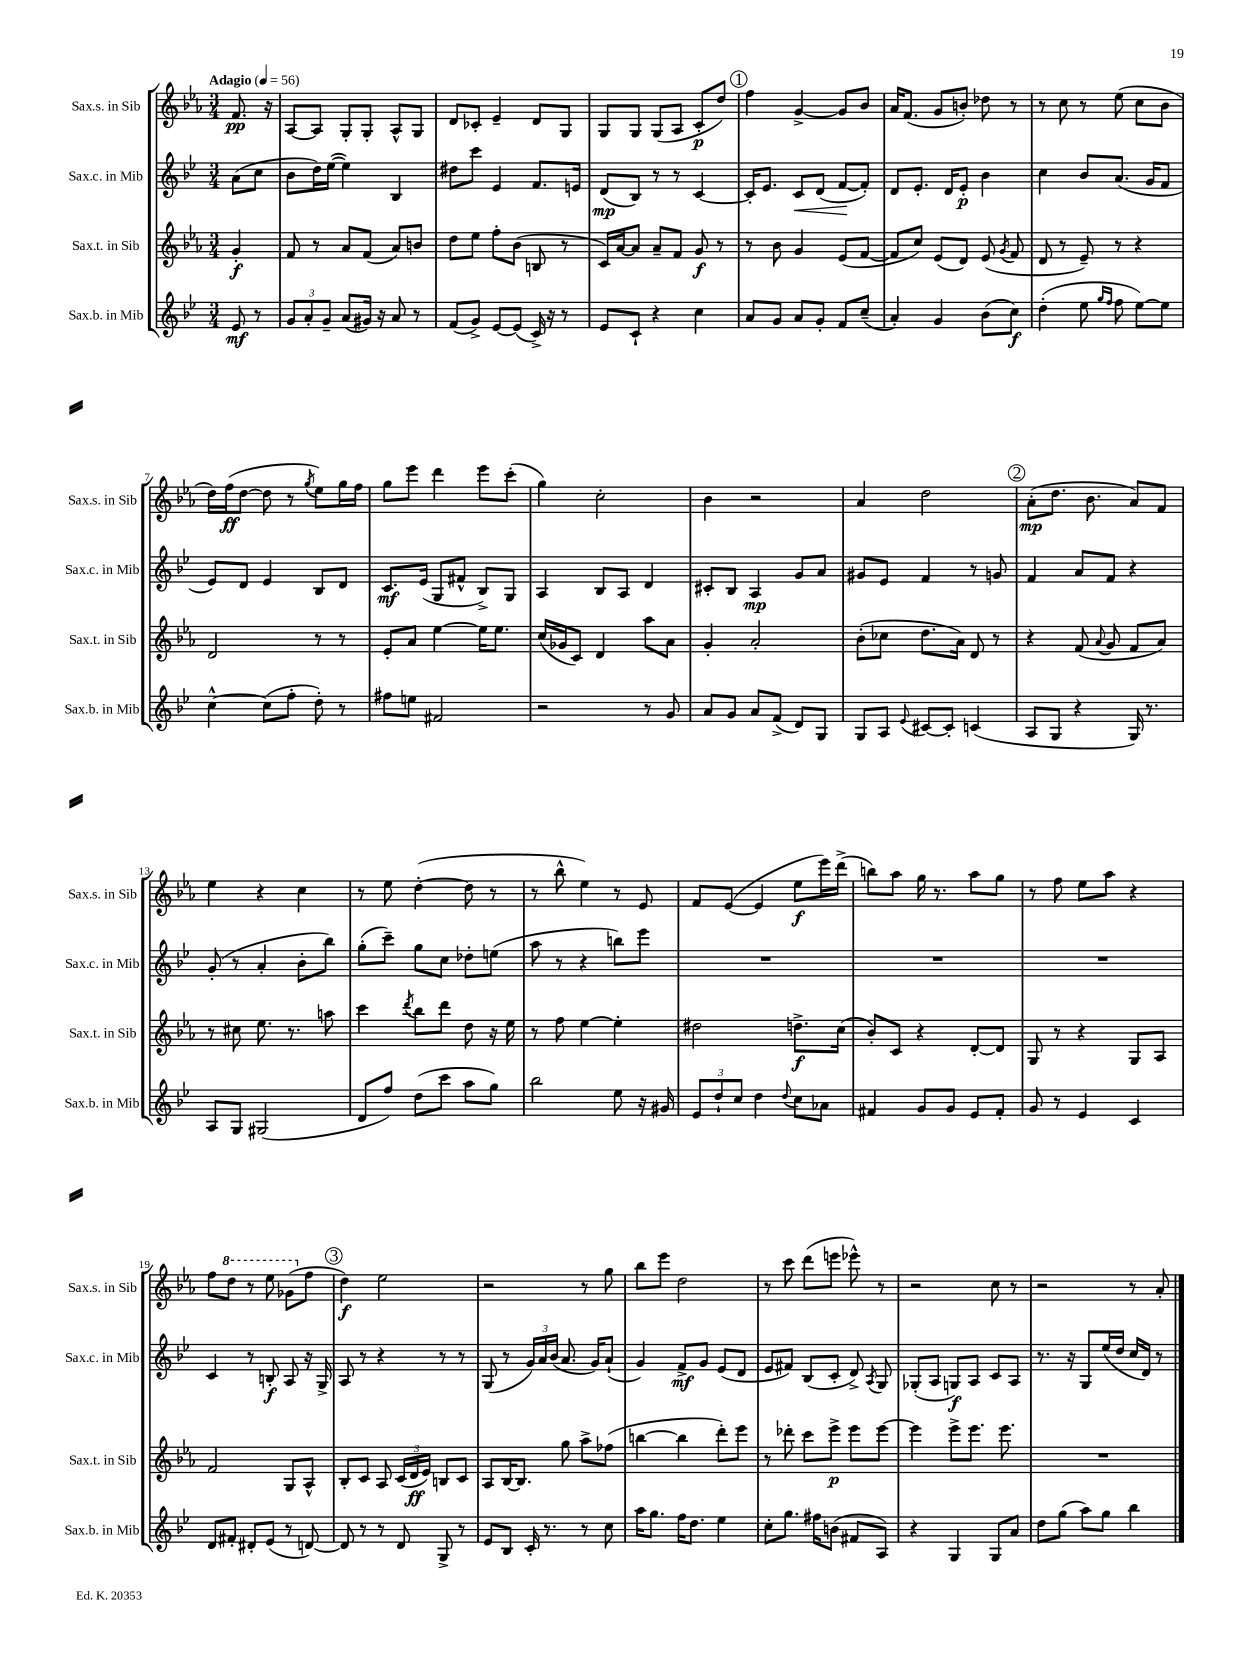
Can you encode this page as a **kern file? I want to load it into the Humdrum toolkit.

**kern	**dynam	**kern	**dynam	**kern	**dynam	**kern	**dynam
*part4	*part4	*part3	*part3	*part2	*part2	*part1	*part1
*staff4	*staff4	*staff3	*staff3	*staff2	*staff2	*staff1	*staff1
*I"Sax.b. in Mib	*	*I"Sax.t. in Sib	*	*I"Sax.c. in Mib	*	*I"Sax.s. in Sib	*
*I'Sax.b. in Mib	*	*I'Sax.t. in Sib	*	*I'Sax.c. in Mib	*	*I'Sax.s. in Sib	*
*clefG2	*	*clefG2	*	*clefG2	*	*clefG2	*
*k[b-e-]	*	*k[b-e-a-]	*	*k[b-e-]	*	*k[b-e-a-]	*
*M3/4	*	*M3/4	*	*M3/4	*	*M3/4	*
*MM56	*	*MM56	*	*MM56	*	*MM56	*
=	=	=	=	=	=	=	=
!	!	!	!	!	!	!LO:TX:a:B:t=Adagio	!
8e-/	mf	4g'/	f	(8a\L	.	8.f/	pp
8r	.	.	.	8cc\J	.	.	.
.	.	.	.	.	.	16r	.
=1	=1	=1	=1	=1	=1	=1	=1
12g/L	.	8f/	.	8b-\L	.	[8A-/L	.
12a'/	.	.	.	.	.	.	.
.	.	8r	.	16dd\L)	.	8A-/J]	.
12g~/J	.	.	.	.	.	.	.
.	.	.	.	([16ee-\JJ	.	.	.
(8a/L	.	8a-/L	.	4ee-\])	.	8G'/L	.
16g#X/Jk)	.	(8f/J	.	.	.	8G'/J	.
16r	.	.	.	.	.	.	.
8a/	.	8a-/L)	.	4B-/	.	8A-^^/L	.
8r	.	8bn/J	.	.	.	8G/J	.
=2	=2	=2	=2	=2	=2	=2	=2
(8f/L	.	8dd\L	.	8dd#X\L	.	8d/L	.
8g^/J)	.	8ee-\J	.	8ccc\J	.	8c-X'/J	.
[8e-/L	.	8ff'\L	.	4e-/	.	4e-~/	.
(8e-/J]	.	(8b-\J	.	.	.	.	.
16c^/)	.	8Bn/	.	8.f/L	.	8d/L	.
16r	.	.	.	.	.	.	.
8r	.	8r	.	.	.	8G/J	.
.	.	.	.	16en/Jk	.	.	.
=3	=3	=3	=3	=3	=3	=3	=3
8e-/L	.	16c/LL)	.	(8d/L	mp	8G/L	.
.	.	[16a-/J	.	.	.	.	.
8c`/J	.	8a-/J]	.	8B-/J)	.	8G/J	.
4r	.	8a-~/L	.	8r	.	(8G/L	.
.	.	8f/J	.	8r	.	8A-/J	.
4cc\	.	8g/	f	[4c/	.	8c'/L	p
.	.	8r	.	.	.	8dd/J)	.
!!LO:REH:place=s1:t=1
=4	=4	=4	=4	=4	=4	=4	=4
8a/L	.	8r	.	16c'/KL]	.	4ff\	.
.	.	.	.	8.e-/J	.	.	.
8g/J	.	8b-\	.	.	.	.	.
!	!	!	!	!	!LO:HP:b	!	!
8a/L	.	4g/	.	8c/L	<	[4g^/	.
8g'/J	.	.	.	(8d/J	.	.	.
8f/L	.	(8e-/L	.	[8f/L	.	8g/L]	.
(8cc~/J	.	[8f/J	.	8f'/J])	[	8b-/J	.
=5	=5	=5	=5	=5	=5	=5	=5
4a'/)	.	8f/L]	.	8d/L	.	16a-/KL	.
.	.	.	.	.	.	(8.f/J	.
.	.	8cc/J)	.	8.e-'/J	.	.	.
4g/	.	(8e-/L	.	.	.	8g/L	.
.	.	.	.	16d/KL	.	.	.
.	.	8d/J)	.	8e-'/J	p	8bn'/J)	.
(8b-\L	.	(8e-/	.	4b-\	.	8dd-X\	.
.	.	8qg/	.	.	.	.	.
8cc\J)	f	8f/	.	.	.	8r	.
=6	=6	=6	=6	=6	=6	=6	=6
(4dd'\	.	8d/	.	4cc\	.	8r	.
.	.	8r	.	.	.	8cc\	.
8ee-\	.	8e-~/)	.	8b-/L	.	8r	.
16qqgg/LL	.	.	.	.	.	.	.
16qqff/JJ	.	.	.	.	.	.	.
8ff\	.	8r	.	(8.a/J	.	(8ee-\	.
[8ee-\L)	.	4r	.	.	.	8cc\L	.
.	.	.	.	16g/KL	.	.	.
8ee-\J]	.	.	.	8f/J	.	8b-\J	.
!!LO:LB:g=z
=7	=7	=7	=7	=7	=7	=7	=7
[4cc^^\	.	2d/	.	8e-/L)	.	16dd\LL)	.
.	.	.	.	.	.	(16ff\J	ff
.	.	.	.	8d/J	.	[8dd\J	.
(8cc\L]	.	.	.	4e-/	.	8dd\]	.
8ff'\J	.	.	.	.	.	8r	.
.	.	.	.	.	.	8qgg/	.
8dd'\)	.	8r	.	8B-/L	.	8ee-\L)	.
8r	.	8r	.	8d/J	.	16gg\L	.
.	.	.	.	.	.	16ff\JJ	.
=8	=8	=8	=8	=8	=8	=8	=8
8ff#X\L	.	8e-'/L	.	8.c/L	mf	8gg\L	.
8een\J	.	8a-/J	.	.	.	8eee-\J	.
.	.	.	.	(16e-/Jk	.	.	.
2f#X/	.	[4ee-\	.	8G/L	.	4ddd\	.
.	.	.	.	8f#X^^/J	.	.	.
.	.	16ee-\KL]	.	8B-^/L)	.	8eee-\L	.
.	.	8.ee-\J	.	.	.	.	.
.	.	.	.	8G/J	.	(8ccc'\J	.
=9	=9	=9	=9	=9	=9	=9	=9
2r	.	(16cc/LL	.	4A/	.	4gg\)	.
.	.	16g-X/J	.	.	.	.	.
.	.	8c/J)	.	.	.	.	.
.	.	4d/	.	8B-/L	.	2cc'\	.
.	.	.	.	8A/J	.	.	.
8r	.	8aa-\L	.	4d/	.	.	.
8g/	.	8a-\J	.	.	.	.	.
=10	=10	=10	=10	=10	=10	=10	=10
8a/L	.	4g'/	.	8c#X'/L	.	4b-\	.
8g/J	.	.	.	8B-/J	.	.	.
8a/L	.	2a-'/	.	4A/	mp	2r	.
(8f^/J	.	.	.	.	.	.	.
8d/L)	.	.	.	8g/L	.	.	.
8G/J	.	.	.	8a/J	.	.	.
=11	=11	=11	=11	=11	=11	=11	=11
8G/L	.	(8b-'\L	.	8g#X/L	.	4a-/	.
8A/J	.	8cc-X\J	.	8e-/J	.	.	.
8qqe-/	.	.	.	.	.	.	.
[8c#X/L	.	8.dd\L	.	4f/	.	2dd\	.
8c#'/J]	.	.	.	.	.	.	.
.	.	16a-\Jk)	.	.	.	.	.
(4cn/	.	8d/	.	8r	.	.	.
.	.	8r	.	8gn/	.	.	.
!!LO:REH:place=s1:t=2
=12	=12	=12	=12	=12	=12	=12	=12
8A/L	.	4r	.	4f/	.	(8a-'\L	mp
8G/J	.	.	.	.	.	8.dd\J	.
4r	.	(8f/	.	8a/L	.	.	.
.	.	.	.	.	.	8.b-\	.
.	.	8qqa-/	.	.	.	.	.
.	.	8g/	.	8f/J	.	.	.
16G/)	.	8f/L	.	4r	.	8a-/L)	.
8.r	.	.	.	.	.	.	.
.	.	8a-/J)	.	.	.	8f/J	.
!!LO:LB:g=z
=13	=13	=13	=13	=13	=13	=13	=13
8A/L	.	8r	.	(8g'/	.	4ee-\	.
8G/J	.	8cc#X\	.	8r	.	.	.
(2G#X/	.	8.ee-\	.	4a'/	.	4r	.
.	.	8.r	.	.	.	.	.
.	.	.	.	8b-'\L	.	4cc\	.
.	.	8aan\	.	8bb-\J)	.	.	.
=14	=14	=14	=14	=14	=14	=14	=14
8d/L	.	4ccc\	.	(8gg'\L	.	8r	.
8ff/J)	.	.	.	8ccc~\J)	.	8ee-\	.
.	.	8qddd/	.	.	.	.	.
(8dd\L	.	8bb-\L	.	8gg\L	.	([4dd'\	.
8ccc\J	.	8ddd\J	.	8cc\J	.	.	.
8aa\L	.	8dd\	.	8dd-X'\L	.	8dd\]	.
8gg\J)	.	16r	.	(8een\J	.	8r	.
.	.	16ee-\	.	.	.	.	.
=15	=15	=15	=15	=15	=15	=15	=15
2bb-\	.	8r	.	8aa\	.	8r	.
.	.	8ff\	.	8r	.	8bb-^^\	.
.	.	[4ee-\	.	4r	.	4ee-\)	.
8ee-\	.	4ee-'\]	.	8bbn\L)	.	8r	.
16r	.	.	.	8eee-\J	.	8e-/	.
16g#X/	.	.	.	.	.	.	.
=16	=16	=16	=16	=16	=16	=16	=16
12e-/L	.	2dd#X\	.	2.r	.	8f/L	.
12dd`/	.	.	.	.	.	.	.
.	.	.	.	.	.	([8e-/J	.
12cc/J	.	.	.	.	.	.	.
4dd\	.	.	.	.	.	4e-/]	.
8qqdd/	.	.	.	.	.	.	.
8cc\L	.	8.ddn^\L	f	.	.	8ee-\L	f
8a-X\J	.	.	.	.	.	16eee-\L)	.
.	.	(16cc\Jk	.	.	.	(16ddd^\JJ	.
=17	=17	=17	=17	=17	=17	=17	=17
4f#X/	.	8b-'/L)	.	2.r	.	8bbn\L)	.
.	.	8c/J	.	.	.	8aa-\J	.
8g/L	.	4r	.	.	.	16gg\	.
.	.	.	.	.	.	8.r	.
8g/J	.	.	.	.	.	.	.
8e-/L	.	[8d'/L	.	.	.	8aa-\L	.
8f#'/J	.	8d/J]	.	.	.	8gg\J	.
=18	=18	=18	=18	=18	=18	=18	=18
8g/	.	8G/	.	2.r	.	8r	.
8r	.	8r	.	.	.	8ff\	.
4e-/	.	4r	.	.	.	8ee-\L	.
.	.	.	.	.	.	8aa-\J	.
4c/	.	8G/L	.	.	.	4r	.
.	.	8A-/J	.	.	.	.	.
!!LO:LB:g=z
=19	=19	=19	=19	=19	=19	=19	=19
8d/L	.	2f/	.	4c/	.	8ff\L	.
*	*	*	*	*	*	*8va	*
8f#X'/J	.	.	.	.	.	8ddd\J	.
8d#X'/L	.	.	.	8r	.	8r	.
(8e-/J	.	.	.	8Bn'/	f	8eee-\	.
8r	.	8G/L	.	8A/	.	(8gg-X\L	.
*	*	*	*	*	*	*X8va	*
[8dn/)	.	8A-^^/J	.	16r	.	8ff\J	.
.	.	.	.	16G^/	.	.	.
!!LO:REH:place=s1:t=3
=20	=20	=20	=20	=20	=20	=20	=20
8d/]	.	8B-'/L	.	8A/	.	4dd\)	f
8r	.	8c/J	.	8r	.	.	.
8r	.	8A-/	.	4r	.	2ee-\	.
8d/	.	(24c/LL	.	.	.	.	.
.	.	24d/	ff	.	.	.	.
.	.	24e-/JJ)	.	.	.	.	.
8G^/	.	8Bn/L	.	8r	.	.	.
8r	.	8c/J	.	8r	.	.	.
=21	=21	=21	=21	=21	=21	=21	=21
8e-/L	.	8A-/L	.	(8G/	.	2r	.
8B-/J	.	[16B-/K	.	8r	.	.	.
.	.	8.B-/J]	.	.	.	.	.
16c'/	.	.	.	24g/LL)	.	.	.
.	.	.	.	24a/	.	.	.
8.r	.	.	.	.	.	.	.
.	.	.	.	(24b-/JJ	.	.	.
.	.	8gg\	.	8.a/	.	.	.
8r	.	8aa-^\L	.	.	.	8r	.
.	.	.	.	16g/KL)	.	.	.
8cc\	.	(8ff-X\J	.	(8a`/J	.	8gg\	.
=22	=22	=22	=22	=22	=22	=22	=22
16aa\KL	.	[4bbn\	.	4g/)	.	8bb-\L	.
8.gg\J	.	.	.	.	.	.	.
.	.	.	.	.	.	8eee-\J	.
16ff\KL	.	4bb\]	.	8f^/L	mf	2dd\	.
8.dd\J	.	.	.	.	.	.	.
.	.	.	.	8g/J	.	.	.
4ee-\	.	8ddd'\L)	.	(8e-/L	.	.	.
.	.	8eee-\J	.	8d/J	.	.	.
=23	=23	=23	=23	=23	=23	=23	=23
8cc'\L	.	8r	.	8e-/L	.	8r	.
8.gg\J	.	8ddd-X'\	.	8f#X/J)	.	8ccc\	.
.	.	8ccc\L	.	(8B-/L	.	(8ddd\L	.
16ff#X\KL	.	.	.	.	.	.	.
(8bn\J	.	8eee-^\J	p	8c'/J	.	8eeen\J	.
8f#X/L	.	8eee-\L	.	8d^/)	.	8eee-X^^\)	.
.	.	.	.	8qA/	.	.	.
8A/J)	.	[8eee-\J	.	8G/	.	8r	.
=24	=24	=24	=24	=24	=24	=24	=24
4r	.	4eee-\]	.	(8G-X'/L	.	2r	.
.	.	.	.	8A/J	.	.	.
4G/	.	8eee-^\L	.	8Gn/L)	f	.	.
.	.	8.eee-\J	.	8A/J	.	.	.
8G/L	.	.	.	8c/L	.	8cc\	.
.	.	8.eee-\	.	.	.	.	.
8a/J	.	.	.	8A/J	.	8r	.
=25	=25	=25	=25	=25	=25	=25	=25
8dd\L	.	2.r	.	8.r	.	2r	.
(8gg\J	.	.	.	.	.	.	.
.	.	.	.	16r	.	.	.
8aa\L)	.	.	.	8G/L	.	.	.
8gg\J	.	.	.	(16ee-/L	.	.	.
.	.	.	.	16dd/JJ	.	.	.
4bb-\	.	.	.	16cc/LL	.	8r	.
.	.	.	.	16d/JJ)	.	.	.
.	.	.	.	8r	.	8a-'/	.
==	==	==	==	==	==	==	==
*-	*-	*-	*-	*-	*-	*-	*-
